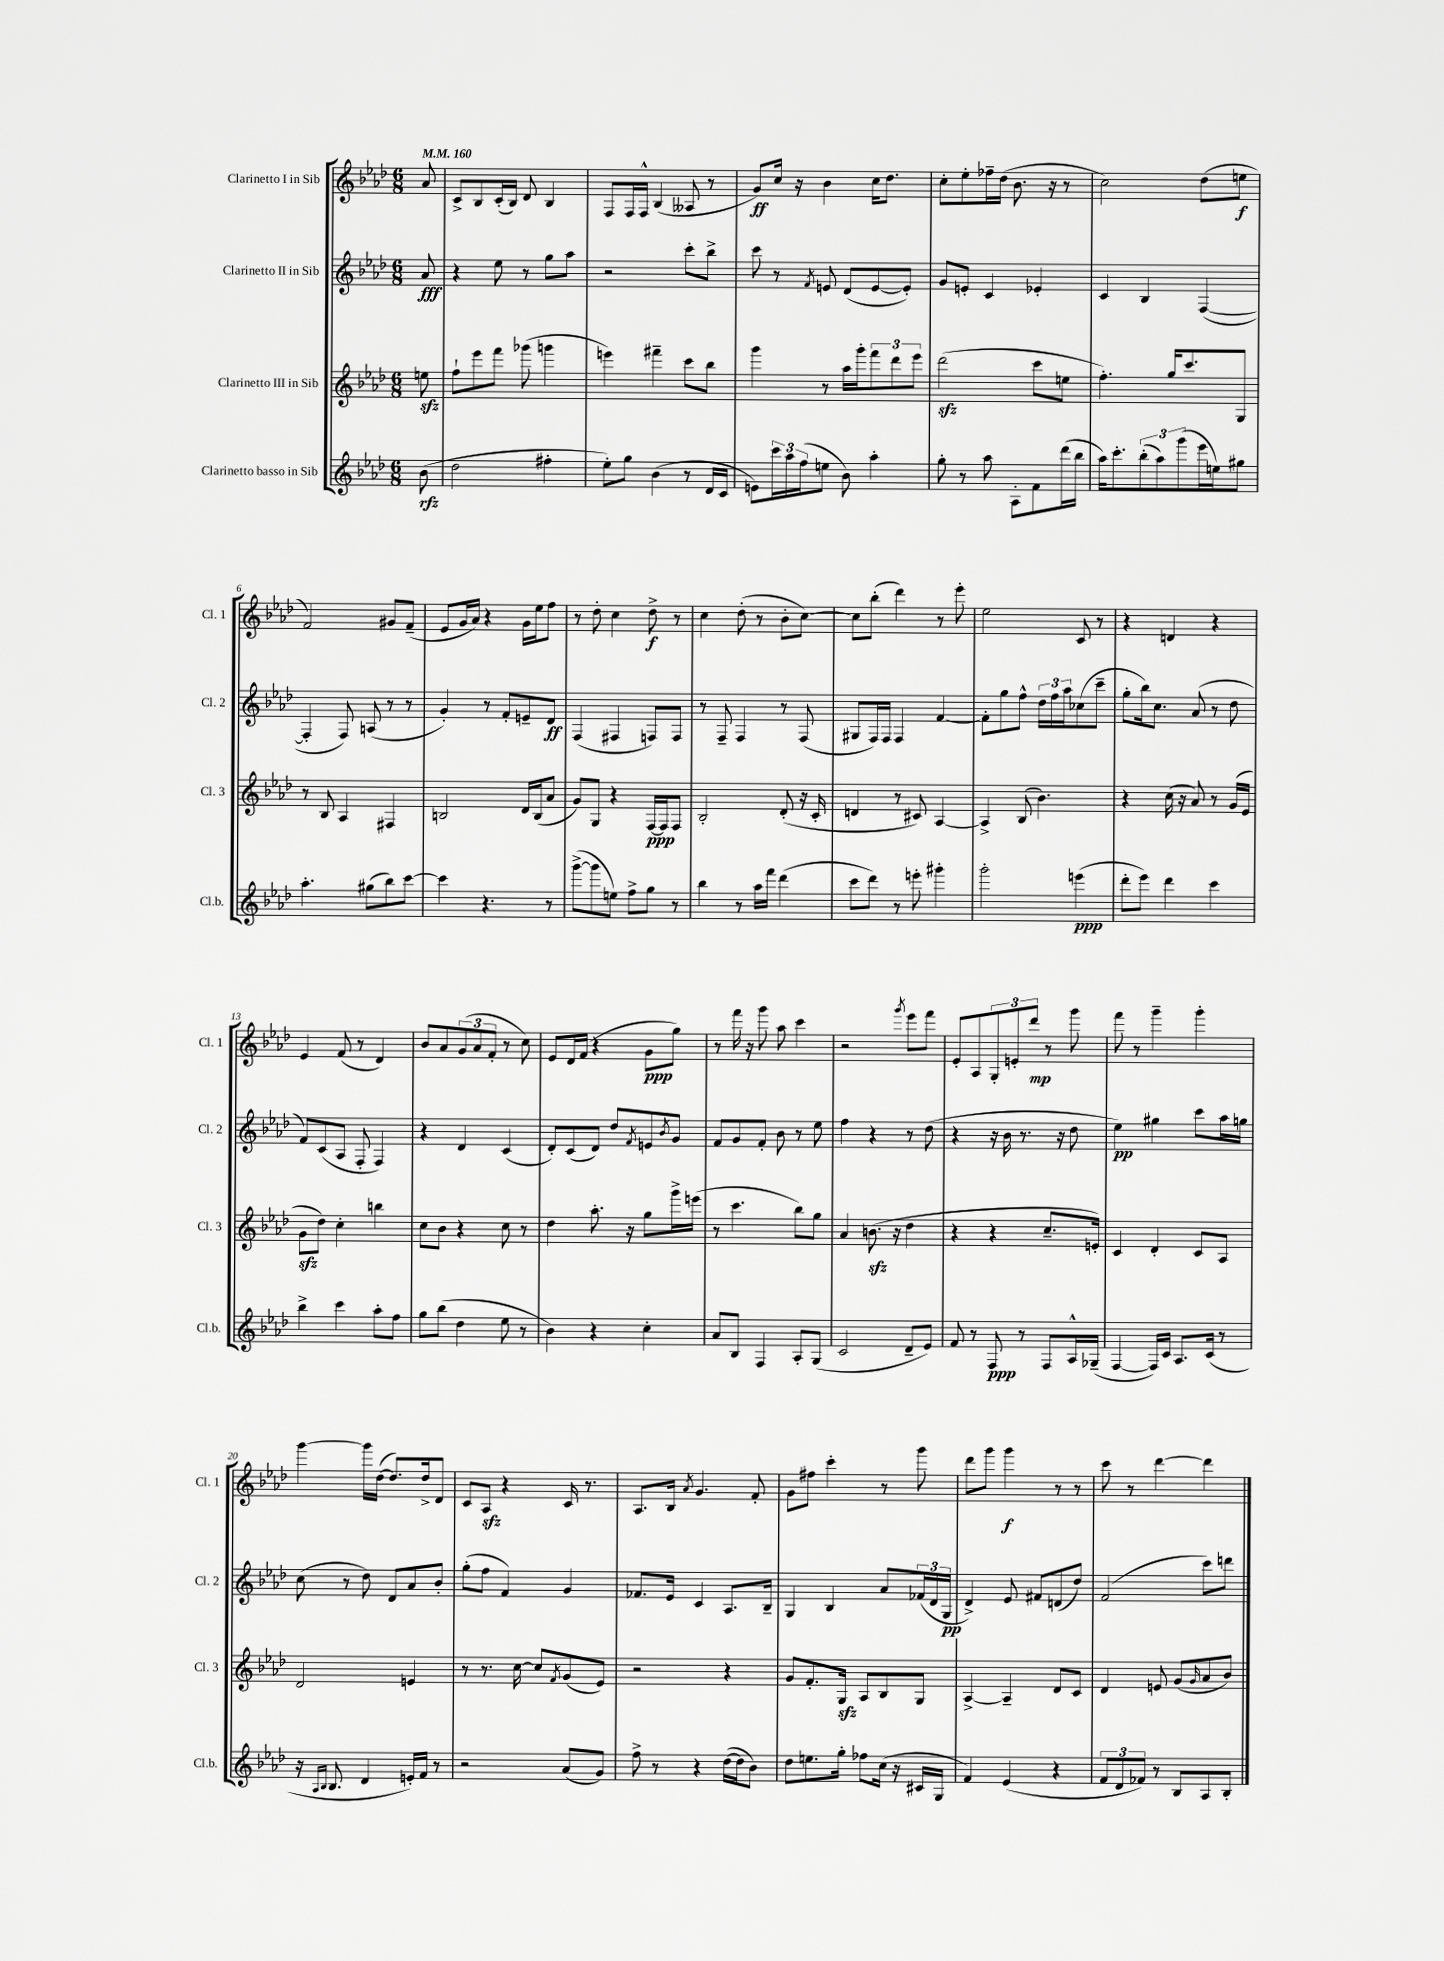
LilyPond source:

<<
\new StaffGroup <<
\new Staff = "s0" \with { instrumentName = "Clarinetto I in Sib" shortInstrumentName = "Cl. 1" } {
    \clef treble \key aes \major \numericTimeSignature \time 6/8 \partial 8 \tempo 4 = 160
    aes'8 |
    c'8-> bes8 c'16-.( bes16) des'8 bes4 |
    f8 f16 f16-^ bes4( aeses8 r8 |
    g'8\ff) c''16 r16 bes'4 c''16 des''8. |
    c''8-. ees''8-. fes''16-- des''16( bes'8. r16 r8 |
    c''2) des''8( e''8\f |
    f'2) gis'8 f'8--( |
    ees'8 g'16 aes'16) r4 g'16 ees''16 f''8 |
    r8 des''8-. c''4 des''8->\f r8 |
    c''4 des''8-.( r8 bes'8-. c''8~) |
    c''8 bes''8-.( des'''4) r8 ees'''8-. |
    ees''2 c'8 r8 |
    r4 d'4 r4 |
    ees'4 f'8( r8 des'4) |
    bes'8 aes'8 \tuplet 3/2 { g'8( aes'8 f'8-. } r8 c''8) |
    ees'8 des'16 f'16( r4 g'8\ppp g''8) |
    r8 f'''16 r16 g'''8 aes''8 c'''4 |
    r2 \acciaccatura { g'''8 } ees'''8 f'''8 |
    ees'8-. aes8 \tuplet 3/2 { g8-. e'8-. des'''8\mp } r8 g'''8 |
    f'''8 r8 g'''4-- g'''4-. |
    g'''4~ g'''16 des''16~( des''8.) des''16-> des'8 |
    c'8 aes8\sfz r4 c'16 r8. |
    aes8. bes16 \acciaccatura { aes'8 } g'4. f'8-. |
    g'8 fis''8 c'''4-. r8 g'''8 |
    des'''8 g'''8 g'''4\f r8 r8 |
    c'''8 r8 des'''4~ des'''4 \bar "|." |
}
\new Staff = "s1" \with { instrumentName = "Clarinetto II in Sib" shortInstrumentName = "Cl. 2" } {
    \clef treble \key aes \major \numericTimeSignature \time 6/8 \partial 8
    aes'8\fff |
    r4 ees''8 r8 g''8 aes''8 |
    r2 c'''8-. bes''8-> |
    c'''8 r8 \acciaccatura { f'8 } e'8 des'8( e'8~ e'8-.) |
    g'8 e'8-. c'4 ees'4-. |
    c'4 bes4 f4~( |
    f4-. f8) a8( r8 r8 |
    g'4-.) r8 f'8-. e'8-- des'8\ff |
    f4( fis4 f8) f8 |
    r8 f8-- f4 r8 f8( |
    gis8 f16) f16 f4 f'4~ |
    f'8-. g''8 f''8-^ \tuplet 3/2 { des''16 f''16 aes''16 } ces''8( c'''8-- |
    g''8-. bes''16) c''8. aes'8( r8 des''8 |
    f'8) c'8( aes8 f8-. f4) |
    r4 des'4 c'4( |
    des'8-.) c'8( des'8) des''8 \acciaccatura { f'8 } e'8 \acciaccatura { bes'8 } g'8 |
    f'8 g'8 f'8-. bes'8 r8 ees''8 |
    f''4 r4 r8 des''8( |
    r4 r16 bes'16 r8. r16 des''8 |
    ees''4\pp) gis''4 c'''8 aes''16 g''16 |
    c''8( r8 des''8) des'8 aes'8 bes'8-. |
    g''8-.( f''8 f'4) g'4 |
    fes'8. ees'16 c'4 aes8. bes16-- |
    g4 bes4 aes'8 \tuplet 3/2 { fes'16( des'16 g16\pp } |
    des'4->) ees'8 fis'8 d'8( des''8) |
    f'2( c'''8) d'''8 \bar "|." |
}
\new Staff = "s2" \with { instrumentName = "Clarinetto III in Sib" shortInstrumentName = "Cl. 3" } {
    \clef treble \key aes \major \numericTimeSignature \time 6/8 \partial 8
    e''8\sfz |
    f''8-! ees'''8 f'''8 ges'''8( g'''4 |
    e'''4) fis'''4-- c'''8 bes''8 |
    g'''4 r8 aes''16 g'''16-. \tuplet 3/2 { f'''8 des'''8 ees'''8 } |
    des'''2\sfz( c'''8 e''8 |
    f''4.-.) g''16 c'''8. g8 |
    r8 bes8 aes4 fis4 |
    b2 des'16 b16( aes'8 |
    g'8) g8 r4 f16~\ppp f16 f8 |
    bes2-. des'8-.( r16 c'16-. |
    d'4 r8 cis'8) aes4~ |
    aes4-> bes8( bes'4.) |
    r4 c''16( r16 aes'8) r8 g'16( ees'16 |
    g'8\sfz des''8) c''4-. b''4 |
    c''8 bes'8 r4 c''8 r8 |
    des''4 aes''8.-. r16 g''8 g'''16-> e'''16( |
    r8 c'''4. bes''8) g''8 |
    aes'4 b'8.\sfz( r16 des''4 |
    r4 r4 c''8.-- e'16-.) |
    c'4 des'4-. c'8 aes8 |
    des'2 e'4 |
    r8 r8. c''16~ c''8 \acciaccatura { f'8 } g'8( ees'8) |
    r2 r4 |
    g'8 f'8.-. g16\sfz aes8 bes8 g8 |
    aes4~-> aes4-- des'8 c'8 |
    des'4 e'8 g'8( \grace { g'16 } aes'8 bes'8) \bar "|." |
}
\new Staff = "s3" \with { instrumentName = "Clarinetto basso in Sib" shortInstrumentName = "Cl.b." } {
    \clef treble \key aes \major \numericTimeSignature \time 6/8 \partial 8
    bes'8\rfz( |
    des''2 fis''4-. |
    ees''8-.) g''8 bes'4( r8 des'16 c'16 |
    e'8) \tuplet 3/2 { c'''16 aes''16 f''16( } e''8 bes'8) aes''4-. |
    g''8-. r8 aes''8 aes8-. f'8 des'''16( bes''16 |
    aes''16) c'''8.-. \tuplet 3/2 { bes''8-.( aes''8) g'''8( } ees'''16 e''16) gis''8 |
    aes''4.-. gis''8( bes''8) c'''8~ |
    c'''4 r4. r8 |
    g'''8~->( g'''8 e''8) f''8-> g''8 r8 |
    bes''4 r8 aes''16 f'''16 des'''4( |
    c'''8 des'''8) r8 e'''8-. gis'''4-. |
    g'''2-. e'''4\ppp( |
    des'''8-. ees'''8) des'''4 c'''4 |
    bes''4-> c'''4 aes''8-. f''8 |
    g''8 bes''8( des''4 ees''8 r8 |
    bes'4) r4 c''4-. |
    aes'8 bes8 f4 aes8-. g8( |
    c'2 des'8-- ees'8) |
    f'8 r8 f8\ppp r8 f8 aes16-^ ges16--( |
    f4~ f16) c'16 aes8. c'16( r8 |
    r16 \grace { aes16 bes16 } bes8. des'4 e'16-.) f'16 r8 |
    r2 aes'8( g'8) |
    f''8-> r8 r4 des''16~( des''16 bes'8) |
    des''8 e''8. g''16-. fes''8 c''16( r16 cis'16 g16 |
    f'4) ees'4( r4 |
    \tuplet 3/2 { f'8 des'8 fes'8) } r8 bes8 aes8 bes8-. \bar "|." |
}
>>
>>
